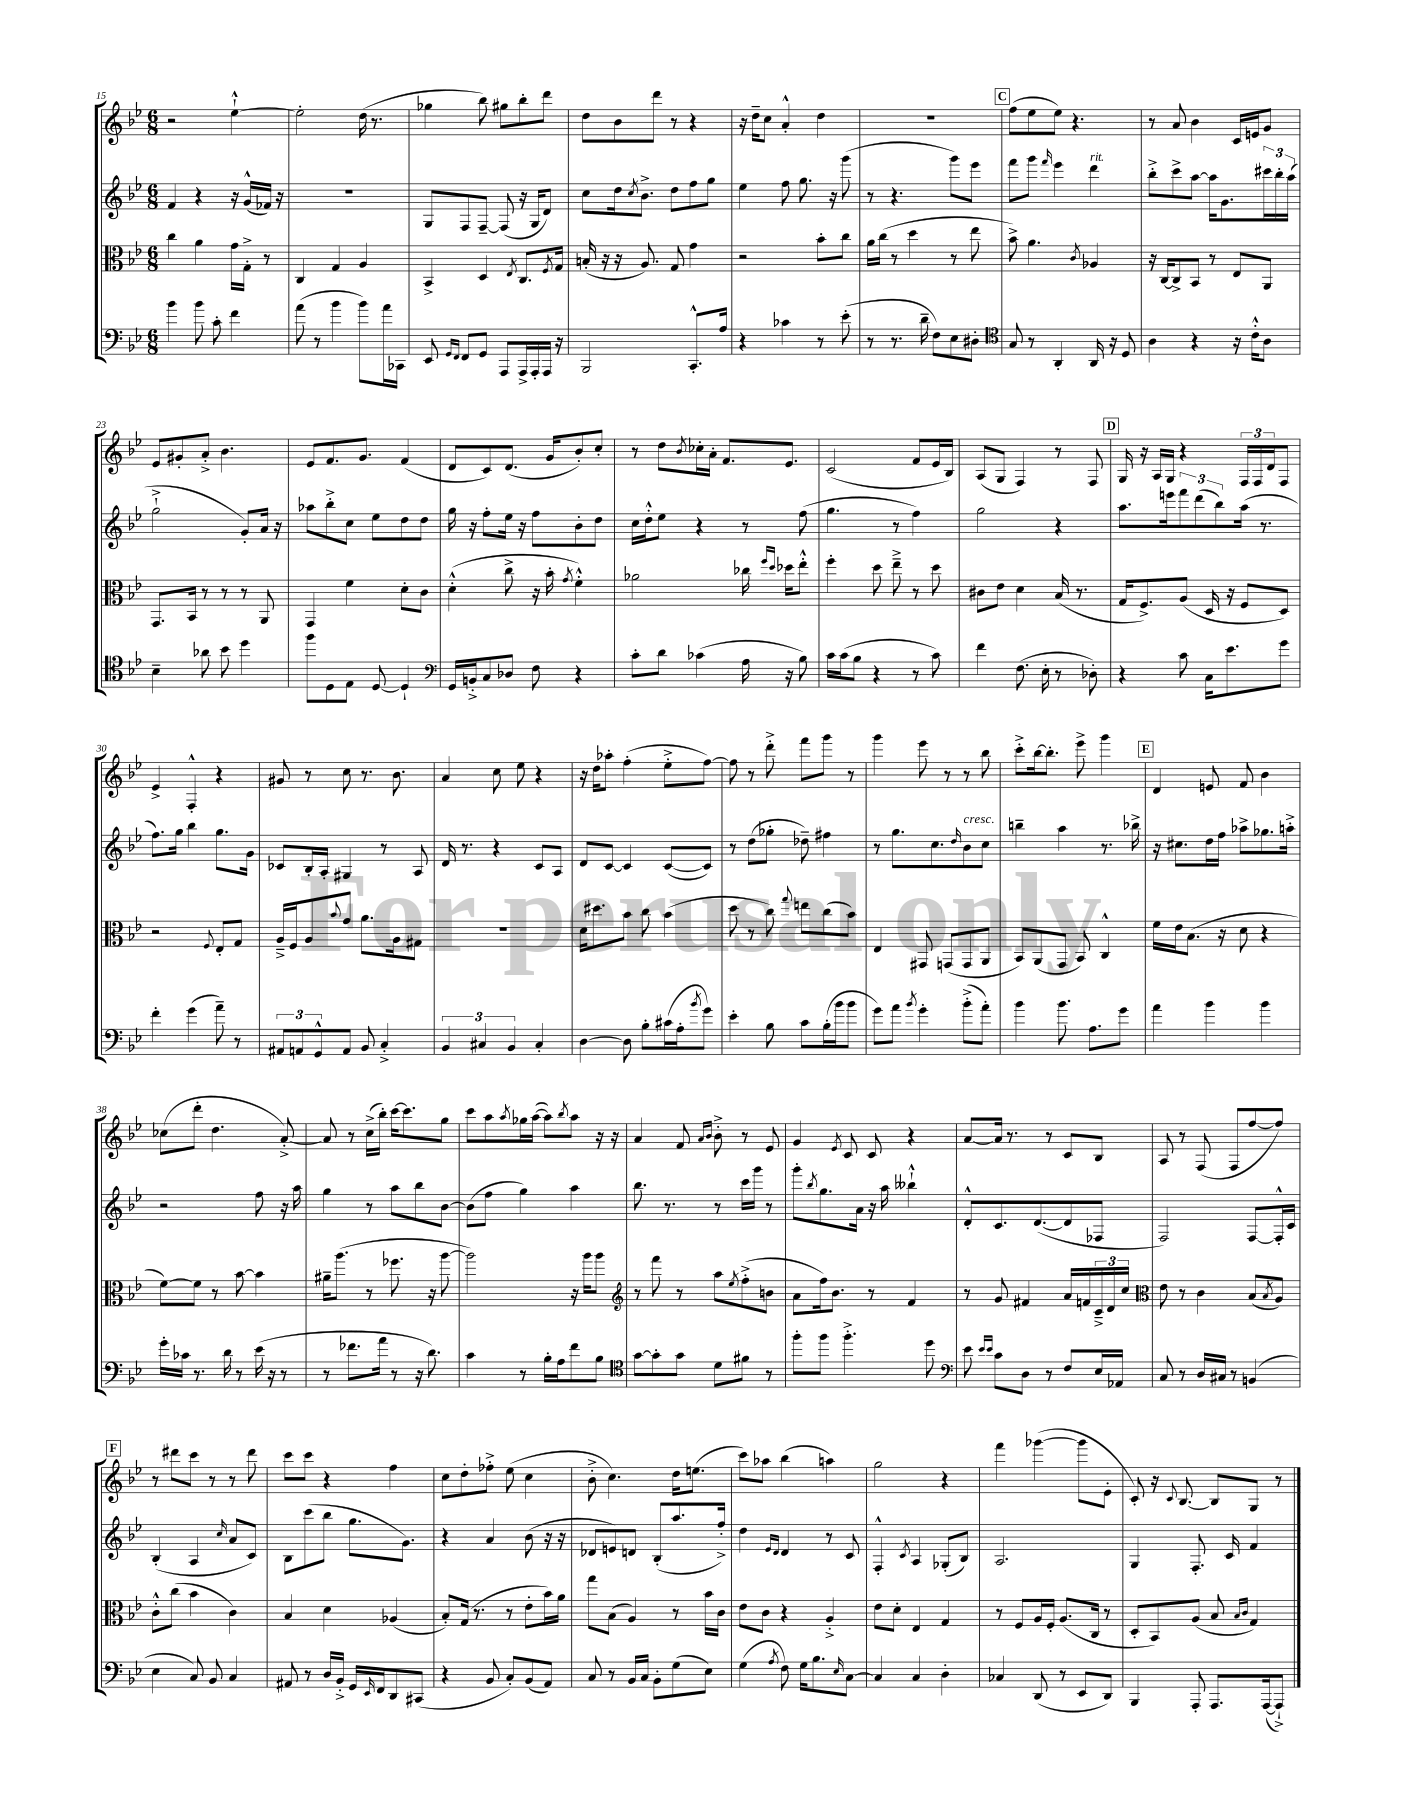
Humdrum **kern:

**kern	**kern	**kern	**kern
*staff4	*staff3	*staff2	*staff1
*clefF4	*clefC3	*clefG2	*clefG2
*k[b-e-]	*k[b-e-]	*k[b-e-]	*k[b-e-]
*M6/8	*M6/8	*M6/8	*M6/8
4b-\	4cc\	4f/	2r
8b-\	4a\	4r	.
8c'\	.	.	.
4f\	16g\LL	16r	[4ee-`^^\
.	16G'^\JJ	(16g^^/LL	.
.	8r	16f-/JJ)	.
.	.	16r	.
=	=	=	=
(8a\	4C/	2.r	2ee-'\]
8r	.	.	.
4b-\	4G/	.	.
8b-\L)	4A/	.	(16dd\
.	.	.	8.r
16a\L	.	.	.
16CC-\JJ	.	.	.
=	=	=	=
8EE-/	4BB-^/	8G/L	4gg-\
16qqGG/LL	.	.	.
16qqFF/JJ	.	.	.
8FF/L	.	8F/	.
8GG/J	4D/	[8F~/J	8bb-\)
8AAA/L	.	(8F/]	8gg#\L
.	8qE-/	.	.
16AAA^/L	8.C/L	16r	8bb-'\
16AAA'/	.	16G/LK	.
16AAA/JJ	.	8d/J)	8ddd\J
.	8qF/	.	.
16r	16G/Jk	.	.
=	=	=	=
2BBB-/	(16B'/	8cc\L	8dd\L
.	16r	.	.
.	16r	16dd\k	8b-\
.	.	8qcc/	.
.	8.A/)	8.b-^\J	.
.	.	.	8ddd\J
.	8G/	8dd\L	8r
8.CC'^^/L	4g\	8ff\	4r
.	.	8gg\J	.
16A/Jk	.	.	.
=	=	=	=
4r	2r	4ee-\	16r
.	.	.	16dd~\LK
.	.	.	8cc\J
4c-\	.	8ff\	4a'^^/
.	.	8.gg\	.
8r	8b-'\L	.	4dd\
.	.	16r	.
(8e-'\	8cc\J	(8ggg\	.
=	=	=	=
8r	16a\LL	8r	2.r
.	(16cc\JJ	.	.
8.r	8r	4.r	.
.	4dd\	.	.
16d~\	.	.	.
8F\L)	.	.	.
8E-\	8r	8ggg\L)	.
8D#'\J	8ee-\	8eee-\J	.
=	=	=	=
*clefC4	*	*	*
8G/	8b-^\)	8fff\L	(8ff\L
8r	4.a\	8ggg\J	8ee-\
.	.	16qqfff/	.
4AA'/	.	4eee-\	8ee-\J)
.	.	.	4.r
.	8qc/	.	.
16AA/	4A-/	4ddd\	.
16r	.	.	.
8D/	.	.	.
=	=	=	=
4A\	16r	8bb-'^\L	8r
.	[16C/LK	.	.
.	8C^/]	8ccc^\	8a/
4r	8BB-/J	[8aa\J	4b-\
.	8r	16aa\]LK	.
.	.	8.g\	.
16r	8E-/L	.	16c/LL
16c'^^\LK	.	.	16e/J
8A\J	8AA/J	24ccc#\L	8g/J
.	.	24bb-'\	.
.	.	(24aa\JJ	.
=	=	=	=
4B-~\	8.GG/L	2gg`^\	8e-/L
.	.	.	8g#'/
.	16BB-/Jk	.	.
8a-\	8r	.	8a'^/J
8b-\	8r	.	4.b-\
4dd\	8r	8g'/L)	.
.	8AA/	16a/Jk	.
.	.	16r	.
=	=	=	=
8ff\L	4GG/	8aa-\L	8e-/L
8D\	.	8bb-'^\	8.f/
8E-\J	4f\	8cc\J	.
.	.	.	8.g/J
[8D/	.	8ee-\L	.
4D`/]	8d'\L	8dd\	(4f/
.	8c\J	8dd\J	.
=	=	=	=
*clefF4	*	*	*
16GG/LL	(4d'^^\	16gg\	8d/L
16BB'^/J	.	16r	.
8C/	.	8ff'\L	8c/)
8D-/J	8cc^\	16ee-\Jk	(8.d/J
.	.	16r	.
8F\	16r	8ff\L	.
.	16b-'\	.	16g/LK
.	8qg/	.	.
4r	4f'^^\)	8b-'\	8b-'/)
.	.	8dd\J	8cc'/J
=	=	=	=
8c'\L	2a-\	16cc\LL	8r
.	.	16dd'^^\J	.
8d\J	.	8ee-\J	8dd\L
.	.	.	8qb-/
(4c-\	.	4r	16cc-'\L
.	.	.	16a'\JJ
.	.	.	8.f/L
16A\	16cc-\	8r	.
.	16qqff/LL	.	.
.	16qqdd/JJ	.	.
16r	16dd-\LK	.	8.e-/J
8B-\)	8ee-'^^\J	(8ff\	.
=	=	=	=
16c\LL	4ff'\	4.gg\	(2c/
(16c\J	.	.	.
8B-\J	.	.	.
4r	8dd\	.	.
.	8ee-~^\	8r	.
8r	8r	4ff\)	8f/L
8c\)	8dd\	.	16e-/L
.	.	.	16B-/JJ)
=	=	=	=
4f\	8c#\L	2gg\	(8A/L
.	8e-\J	.	8G/J
(8.F\	4d\	.	4F/)
16E-'\	.	.	.
8r	(16B-/	4r	8r
.	8.r	.	.
8D-'\)	.	.	8F/
=	=	=	=
4r	16G/LK	8.aa\L	16G/
.	8.F^/)	.	16r
.	.	.	16A/LL
.	.	16eee\k	16G/JJ
8c\	(8A/J	12fff\	4r
.	.	(12ddd\	.
16C\LK	16D/	.	.
.	.	12bb-\)	.
8.e-\	16r	.	.
.	8F/L	(16aa\Jk	24F/LL
.	.	.	24F/
.	.	8.r	.
.	.	.	24d/J
8g\J	8D/J)	.	8F/J
=	=	=	=
4f'\	2r	8.ff\L)	4e-^/
.	.	16gg\Jk	.
(4g\	.	4bb-\	4F'^^/
.	8qqF/	.	.
8a~\)	8E-'/L	8.gg\L	4r
8r	8G/J	.	.
.	.	16g\Jk	.
=	=	=	=
12AA#/L	16A~^/LL	8c-/L	8g#/
.	16F/J	.	.
12AA/	.	.	.
.	8A/	16B-'/L	8r
12GG^^/	.	.	.
.	.	16A'/JJ	.
.	8qqb-/	.	.
8AA/J	8g/J	4G#/	8cc\
8BB-/	8.a\L	.	8.r
4C'^/	.	8r	.
.	16A\k	.	8.b-\
.	8G#\J	8A/	.
=	=	=	=
6BB-/	2.r	16d/	4a/
.	.	8.r	.
6C#/	.	.	.
.	.	4r	8cc\
6BB-/	.	.	.
.	.	.	8ee-\
4C#'/	.	8c/L	4r
.	.	8A/J	.
=	=	=	=
[4D\	16d\LK	8d/L	16r
.	8.dd#\	.	16dd\LK
.	.	[8c/J	8aa-'\J
8D\]	8b-\J	4c/]	(4ff'\
8B-'\L	8cc\	.	.
(16c#\L	(4b-\	([8c/L	8ee-'^\L
16A'\J	.	.	.
8qb-/	.	.	.
8g\J)	.	8c/]J)	[8ff\J)
=	=	=	=
4e-'\	8dd\	8r	8ff\]
.	8r	(8dd\L	8r
8B-\	8cc\)	8gg-'\J	8ddd'^\
.	8qqgg/	.	.
8c\L	8ee\L	8dd-~\)	8fff\L
(16B-'\L	(8cc\	4ff#\	8ggg\J
16b-\J	.	.	.
8b-\J	8b-\J)	.	8r
=	=	=	=
8g\L)	4E-/	8r	4ggg\
8a\J	.	8.gg\L	.
8qb-/	.	.	.
4g'\	8GG#/	.	8eee-\
.	.	8.cc\	.
.	(8GG/L	.	8r
.	.	16qqdd/	.
(8b-'^\L	8GG/	8b-\	8r
8a'\J)	8AA/J	8cc\J	8bb-\
=	=	=	=
4b-\	8BB-/L)	4bb~\	8ccc'^\L
.	(8AA/	.	[16bb-\k
.	.	.	8.bb-'\]J
8.b-\	8GG/J	4aa\	.
.	8BB-/)	.	8eee-^\
8.A\L	.	.	.
.	4C^^/	8.r	4ggg\
8g\J	.	.	.
.	.	16bb-^\	.
=	=	=	=
4a\	16f\LL	16r	4d/
.	16e-\J	8.cc#\L	.
.	(8.B-\J	.	.
4b-\	.	16dd\L	8e/
.	16r	16ff\JJ	.
.	8d\	8aa-^\L	8f/
4b-\	4r	8.gg-\	4b-\
.	.	16aa'^\Jk	.
=	=	=	=
16g'\LL	[8f\L)	2r	(8cc-\L
16c-\JJ	.	.	.
8.r	8f\]J	.	8ddd'\J
.	8r	.	4.dd\
16d\	.	.	.
8r	[8b-\	.	.
(16e-\	4b-\]	8ff\	.
16r	.	.	.
8r	.	16r	[8a'^/)
.	.	16aa\	.
=	=	=	=
8r	16a#~\LK	4gg\	8a/]
.	(8.aa\J	.	.
8.f-\L	.	.	8r
.	8r	8r	(16cc^\LL
16a\Jk	.	.	16bb-'\JJ)
8r	8.ff-\	8aa\L	[16ccc\LK
.	.	.	8.ccc\]
16r	.	8bb-\	.
8.d\)	16r	.	.
.	[8aa\	[8b-\J	8gg\J
=	=	=	=
4c\	2aa\])	(8b-\]L	8ccc\L
.	.	8ff\J	8aa\
.	.	.	8qaa/
8r	.	4gg\)	16gg-\L
.	.	.	([16aa\JJ
16B-'\LL	.	.	8aa\]L)
16A\J	.	.	.
.	.	.	8qbb-/
8f\	16r	4aa\	8aa\J
.	16aa\LK	.	.
8B-\J	8aa\J	.	16r
.	.	.	16r
=	=	=	=
*clefC4	*clefG2	*	*
[8g\L	8r	8.bb-\	4a/
8g'\]	8fff\	.	.
.	.	8.r	.
8g\J	8r	.	8f/
.	.	.	16qqa/LL
.	.	.	16qqb-/JJ
8d\L	8aa\L	8r	8b-'^\
.	8qee-/	.	.
8f#\J	(8ff'^\	16ccc\LL	8r
.	.	16ggg\JJ	.
8r	8b\J	8r	8e-/
=	=	=	=
8ff'\L	8a\L	8ggg'\L	4g/
.	.	8qbb-/	.
8ff\J	16ff\k)	8.gg\	.
.	8.b-\J	.	.
.	.	.	8qe-/
4.ff'^\	.	.	8c/
.	.	16a\Jk	.
.	8r	16r	8c/
.	.	16aa\	.
.	4f/	4bb--`^^\	4r
8dd\	.	.	.
=	=	=	=
*clefF4	*	*	*
8e-\	8r	8d'^^/L	[8a/L
16qqe-/LL	.	.	.
16qqe-/JJ	.	.	.
8c\L	8g/	8.c/	16a/]Jk
.	.	.	8.r
8D\J	4f#/	.	.
.	.	([8.d/	.
8r	.	.	8r
8F/L	16a/LL	8d/]	8c/L
.	16f/	.	.
16E-/L	24c~^/	8F-/J	8B-/J
.	24d/	.	.
16AA-/JJ	.	.	.
.	24cc/JJ	.	.
=	=	=	=
*	*clefC3	*	*
8C/	8e-\	2F/)	8A/
8r	8r	.	8r
16D/LL	4c\	.	(8F/
16C#/JJ	.	.	.
8r	.	.	8F/L
(4BB/	(8B-/L	[8F/L	[8ff/
.	8qB-/	.	.
.	8A/J)	16F'^^/]L	8ff/]J)
.	.	16c/JJ	.
=	=	=	=
4E-\	8c'^^\L	(4B-'/	8r
.	(8cc\J	.	8ddd#\L
8C/)	4b-\	4A/	8ccc\J
8BB-/	.	.	8r
.	.	16qqcc/	.
4C/	4c\)	8a/L	8r
.	.	8c/J)	8ddd#\
=	=	=	=
8AA#/	4B-/	8B-\L	8ccc\L
8r	.	(8ccc\	8ccc\J
16D/LL	4d\	8bb-\J	4r
16BB-'^/JJ	.	.	.
16GG/LL	.	8.gg\L	.
16qqEE-/	.	.	.
16FF/J	.	.	.
8DD/	(4A-/	.	4ff\
.	.	8.g\J)	.
(8CC#/J	.	.	.
=	=	=	=
4r	8B-'/L)	4r	8cc\L
.	(16G/Jk	.	8dd'\
.	8.r	.	.
8BB-/	.	4a/	8ff-'^\J
8C'/L)	8r	.	(8ee-\
(8BB-/	8e-'\L	(8b-\	4cc\
8AA/J)	16b-\L)	16r	.
.	16a\JJ	16r	.
=	=	=	=
8C/	8gg\L	8d-/L	8b-'^\
8r	(8B-\J	8e/)	4.cc\)
16BB-/LL	4A/)	8d/J	.
16C/JJ	.	.	.
8BB-'\L	.	(8B-'/L	.
(8G\	8r	8.aa/	16dd\LK
.	.	.	(8.ee\J
8E-\J)	16b-\LL	.	.
.	16c\JJ	16ff'^/Jk)	.
=	=	=	=
(4G\	8e-\L	4dd\	8ccc\L)
.	8c\J	.	8aa-\J
.	.	16qqe-/LL	.
8qA/	.	16qqd/JJ	.
8F\)	4r	4d/	(4bb-\
16G\LK	.	.	.
8.B-\	.	.	.
.	4A'^/	8r	4aa\)
16qqE-/	.	.	.
[8C\J	.	8c/	.
=	=	=	=
4C/]	8e-\L	4F'^^/	2gg\
.	8d'\J	.	.
.	.	8qc/	.
4C/	4E-/	4A/	.
4D'\	4G/	(8G-'/L	4r
.	.	8B-/J)	.
=	=	=	=
4C-/	8r	2.A/	4fff\
.	8F/L	.	.
(8DD/	16A/L	.	([4ggg-\
.	16F'/JJ	.	.
8r	(8.A/L	.	.
8EE-/L	.	.	8ggg-\]L
.	16C/Jk	.	.
8DD/J)	8r	.	8e-'\J
=	=	=	=
4BBB-/	8D'/L	4G/	8c'/)
.	8BB-/)	.	16r
.	.	.	8qqc/
.	.	.	[8.B-/
8AAA'/	(8A/J	8.F'/	.
8.AAA/L	8B-/	.	8B-/]L
.	.	16c/	.
.	16qqB-/LL	.	.
.	16qqc/JJ	.	.
.	4G/)	4f/	8G/J
([16AAA/k	.	.	.
8AAA`^/]J)	.	.	8r
==	==	==	==
*-	*-	*-	*-
